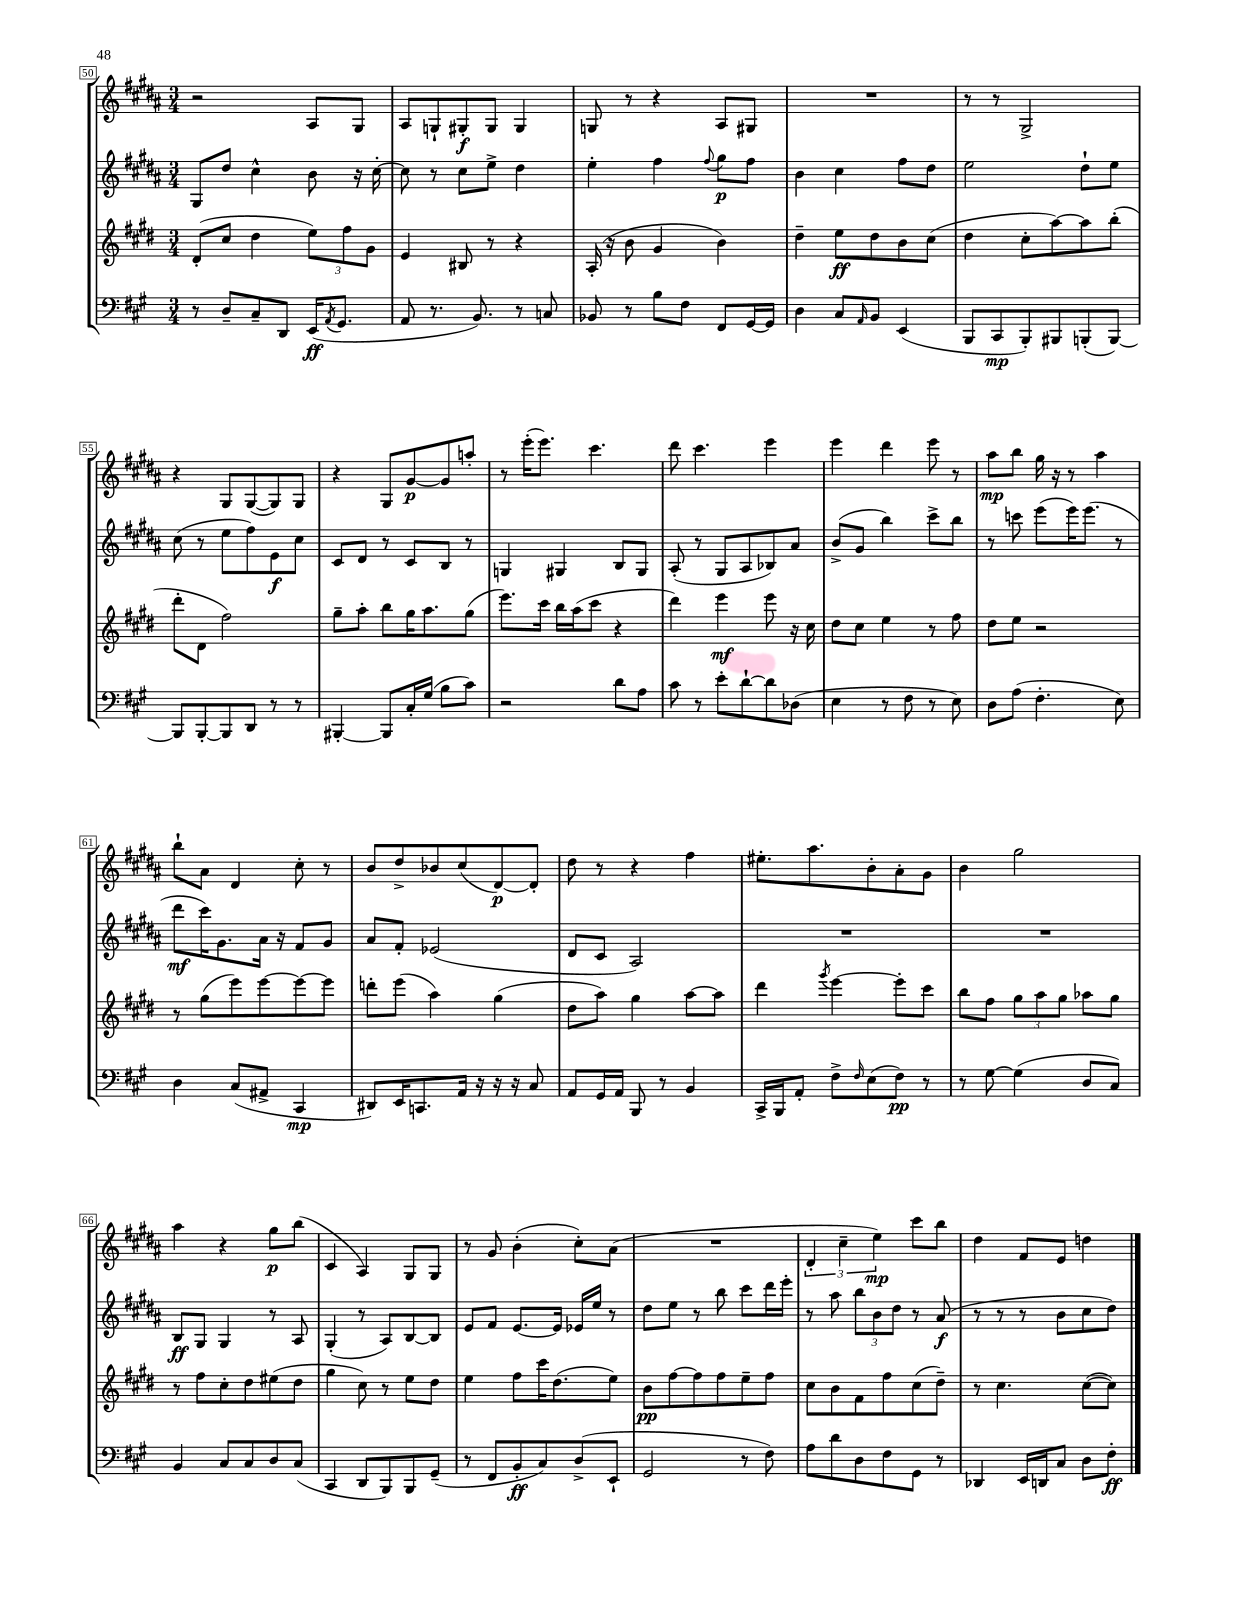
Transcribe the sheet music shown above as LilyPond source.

<<
\new StaffGroup <<
\new Staff = "s0" {
    \clef treble \key b \major \numericTimeSignature \time 3/4
    r2 ais8 gis8 |
    ais8 g8-! gis8-.\f gis8 gis4 |
    g8 r8 r4 ais8 gis8 |
    R2. |
    r8 r8 gis2-> |
    r4 gis8 gis8~( gis8) gis8 |
    r4 gis8 gis'8~\p gis'8 a''8-. |
    r8 e'''16-.( e'''8.) cis'''4. |
    dis'''8 cis'''4. e'''4 |
    e'''4 dis'''4 e'''8 r8 |
    ais''8\mp b''8 gis''16 r16 r8 ais''4 |
    b''8-! ais'8 dis'4 cis''8-. r8 |
    b'8 dis''8-> bes'8 cis''8( dis'8~\p) dis'8-. |
    dis''8 r8 r4 fis''4 |
    eis''8.-. ais''8. b'8-. ais'8-. gis'8 |
    b'4 gis''2 |
    ais''4 r4 gis''8\p b''8( |
    cis'4 ais4) gis8 gis8 |
    r8 gis'8 b'4-.( cis''8-.) ais'8( |
    R2. |
    \tuplet 3/2 { dis'4-. cis''4-- e''4\mp) } cis'''8 b''8 |
    dis''4 fis'8 e'8 d''4 \bar "|." |
}
\new Staff = "s1" {
    \clef treble \key b \major \numericTimeSignature \time 3/4
    gis8 dis''8 cis''4-^ b'8 r16 cis''16~-. |
    cis''8 r8 cis''8 e''8-> dis''4 |
    e''4-. fis''4 \appoggiatura { fis''8 } gis''8\p fis''8 |
    b'4 cis''4 fis''8 dis''8 |
    e''2 dis''8-! e''8 |
    cis''8( r8 e''8 fis''8) e'8\f cis''8 |
    cis'8 dis'8 r8 cis'8 b8 r8 |
    g4 gis4 b8 gis8 |
    ais8-.( r8 gis8 ais8 bes8) ais'8 |
    b'8->( gis'8 b''4) cis'''8-> b''8 |
    r8 c'''8 e'''8( e'''16) e'''8.( r8 |
    dis'''8\mf cis'''16) gis'8. ais'16 r16 fis'8 gis'8 |
    ais'8 fis'8-. ees'2( |
    dis'8 cis'8 ais2) |
    R2. |
    R2. |
    b8\ff gis8 gis4 r8 ais8 |
    gis4-.( r8 ais8) b8~ b8 |
    e'8 fis'8 e'8.~ e'16 ees'16 e''16 r8 |
    dis''8 e''8 r8 b''8 cis'''8 dis'''16 e'''16-. |
    r8 ais''8 \tuplet 3/2 { b''8 b'8 dis''8 } r8 ais'8\f( |
    r8 r8 r8 b'8 cis''8 dis''8) \bar "|." |
}
\new Staff = "s2" {
    \clef treble \key e \major \numericTimeSignature \time 3/4
    dis'8-.( cis''8 dis''4 \tuplet 3/2 { e''8) fis''8 gis'8 } |
    e'4 bis8 r8 r4 |
    a16-.( r16 b'8 gis'4 b'4) |
    dis''4-- e''8\ff dis''8 b'8 cis''8( |
    dis''4 cis''8-. a''8~) a''8 b''8-.( |
    dis'''8-. dis'8 fis''2) |
    gis''8-- a''8-. b''8 gis''16 a''8. gis''8( |
    e'''8.) cis'''16 b''16 a''16( cis'''8 r4 |
    dis'''4) e'''4\mf e'''8 r16 cis''16 |
    dis''8 cis''8 e''4 r8 fis''8 |
    dis''8 e''8 r2 |
    r8 gis''8( e'''8) e'''8~ e'''8~ e'''8 |
    d'''8-. e'''8( a''4) gis''4( |
    dis''8 a''8) gis''4 a''8~ a''8 |
    dis'''4 \acciaccatura { gis'''8 } e'''4~ e'''8-. cis'''8 |
    b''8 fis''8 \tuplet 3/2 { gis''8 a''8 gis''8 } aes''8 gis''8 |
    r8 fis''8 cis''8-. dis''8 eis''8( dis''8 |
    gis''4 cis''8) r8 e''8 dis''8 |
    e''4 fis''8 cis'''16 dis''8.( e''8) |
    b'8\pp fis''8~ fis''8 fis''8 e''8-- fis''8 |
    cis''8 b'8 fis'8 fis''8 cis''8( dis''8--) |
    r8 cis''4. cis''8~( cis''8) \bar "|." |
}
\new Staff = "s3" {
    \clef bass \key a \major \numericTimeSignature \time 3/4
    r8 d8-- cis8-- d,8 e,16\ff( \acciaccatura { a,8 } gis,8. |
    a,8 r8. b,8.) r8 c8 |
    bes,8 r8 b8 fis8 fis,8 gis,16~ gis,16 |
    d4 cis8 \grace { a,16 } b,8 e,4( |
    b,,8 cis,8\mp b,,8-.) bis,,8 b,,8-.( b,,8~) |
    b,,8 b,,8~-. b,,8 d,8 r8 r8 |
    bis,,4~-. bis,,8 cis16-. gis16( b8 cis'8) |
    r2 d'8 a8 |
    cis'8 r8 e'8-. d'8~-! d'8 des8( |
    e4 r8 fis8 r8 e8) |
    d8 a8( fis4.-. e8) |
    d4 cis8( ais,8-> cis,4\mp |
    dis,8) e,16 c,8. a,16 r16 r16 r16 cis8 |
    a,8 gis,16 a,16 b,,8 r8 b,4 |
    cis,16-> b,,16 a,8-. fis8-> \grace { fis16 } e8( fis8\pp) r8 |
    r8 gis8~ gis4( d8 cis8) |
    b,4 cis8 cis8 d8 cis8( |
    cis,4 d,8 b,,8) b,,8 gis,8--( |
    r8 fis,8 b,8-.\ff cis8) d8->( e,8-! |
    gis,2 r8 fis8) |
    a8 d'8 d8 fis8 gis,8 r8 |
    des,4 e,16 d,16 cis8 d8 fis8-.\ff \bar "|." |
}
>>
>>
\layout { \context { \Score currentBarNumber = #50 \override BarNumber.stencil = #(make-stencil-boxer 0.1 0.3 ly:text-interface::print) } }
